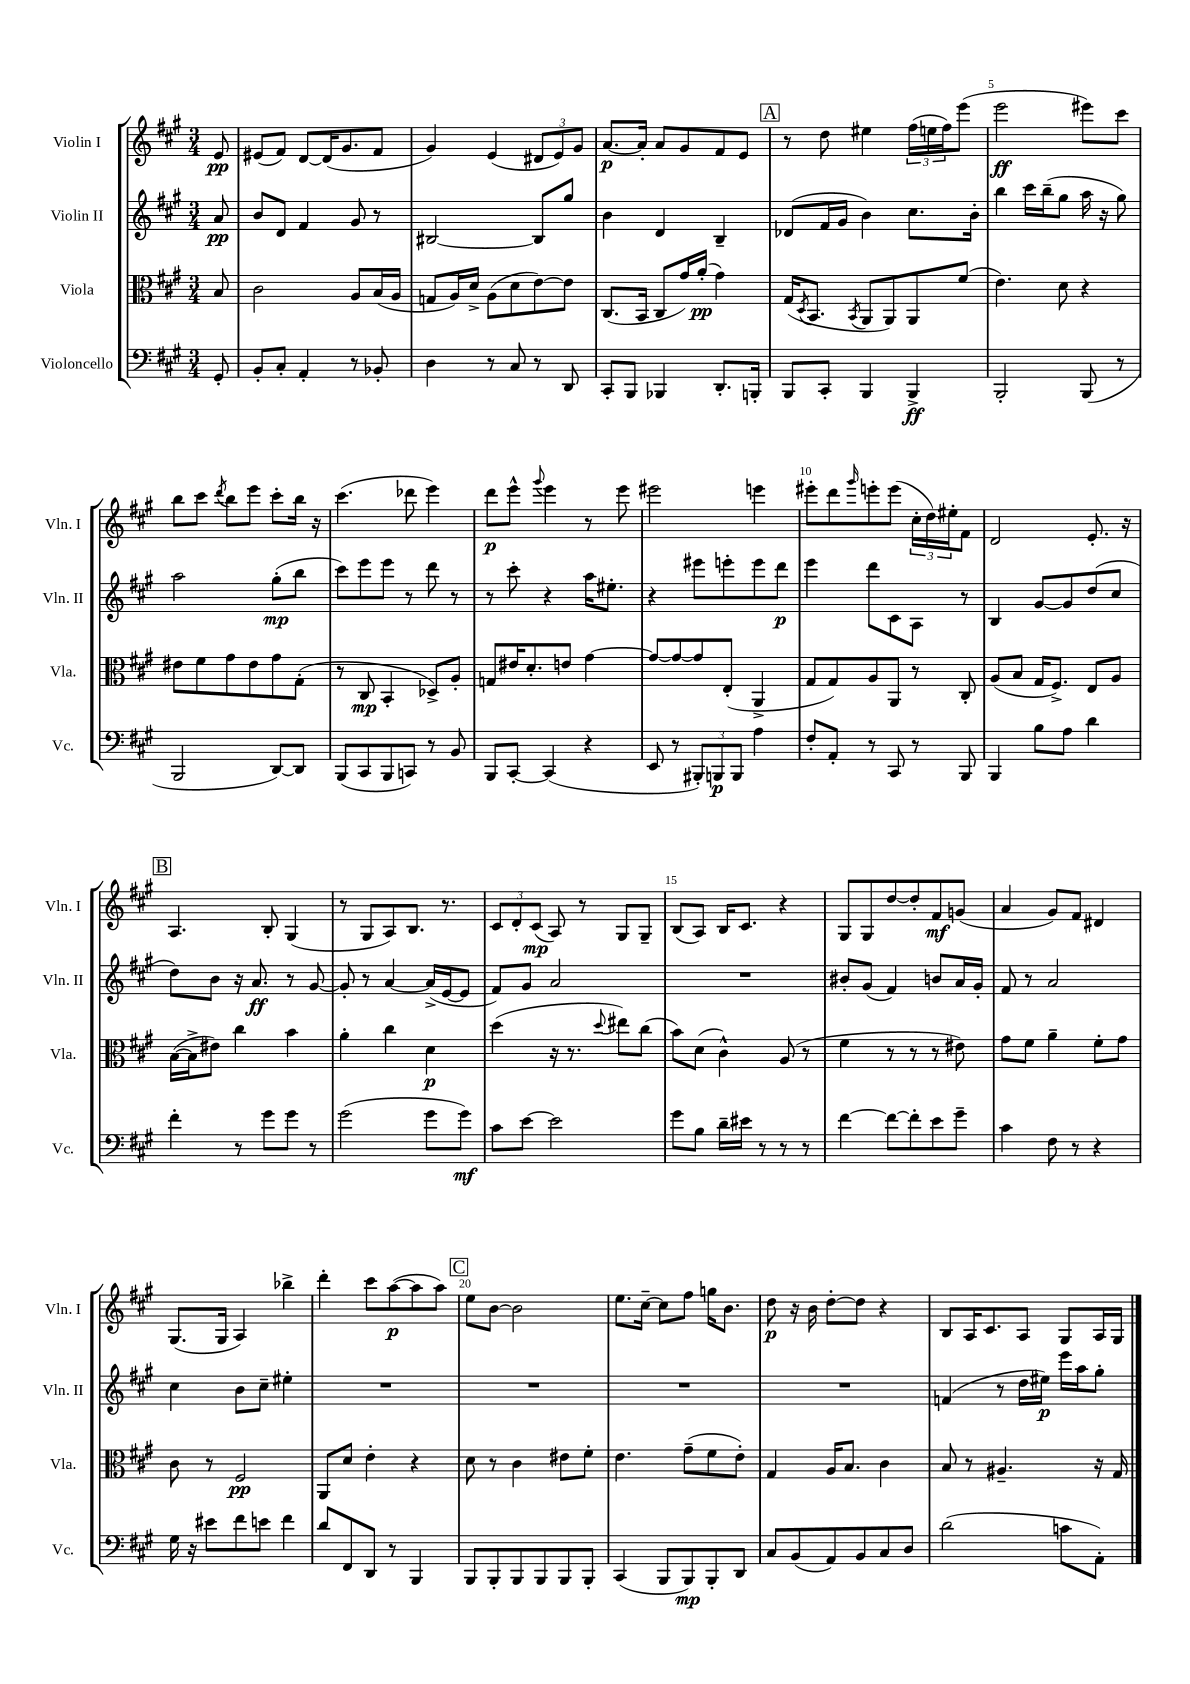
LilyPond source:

<<
\new StaffGroup <<
\new Staff = "s0" \with { instrumentName = "Violin I" shortInstrumentName = "Vln. I" } {
    \clef treble \key a \major \numericTimeSignature \time 3/4 \partial 8
    e'8\pp |
    eis'8( fis'8) d'8~ d'16( gis'8. fis'8 |
    gis'4) e'4( \tuplet 3/2 { dis'8 e'8) gis'8 } |
    a'8.~\p a'16-. a'8 gis'8 fis'8 e'8 |
    \mark \markup { \box "A" } r8 d''8 eis''4 \tuplet 3/2 { fis''16( e''16 fis''16) } e'''8( |
    e'''2\ff eis'''8) cis'''8 |
    b''8 cis'''8 \acciaccatura { d'''8 } b''8 e'''8 cis'''8-. b''16 r16 |
    cis'''4.( des'''8 e'''4) |
    d'''8\p e'''8-^ \appoggiatura { gis'''8 } e'''4 r8 e'''8 |
    eis'''2 e'''4 |
    eis'''8-. d'''8 \grace { gis'''16 } e'''8-. e'''8( \tuplet 3/2 { cis''16-. d''16) eis''16-. } fis'8 |
    d'2 e'8.-. r16 |
    \mark \markup { \box "B" } a4. b8-. gis4( |
    r8 gis8 a8) b8. r8. |
    \tuplet 3/2 { cis'8 d'8-. cis'8\mp( } a8) r8 gis8 gis8-- |
    b8( a8) b16 cis'8. r4 |
    gis8 gis8 d''8~ d''8-. fis'8\mf g'8( |
    a'4 gis'8) fis'8 dis'4 |
    gis8.( gis16 a4) bes''4-> |
    d'''4-. cis'''8 a''8~\p( a''8 a''8) |
    \mark \markup { \box "C" } e''8 b'8~ b'2 |
    e''8. cis''16~-- cis''8 fis''8 g''16 b'8. |
    d''8\p r16 b'16 d''8~-. d''8 r4 |
    b8 a16 cis'8. a8 gis8 a16 gis16 \bar "|." |
}
\new Staff = "s1" \with { instrumentName = "Violin II" shortInstrumentName = "Vln. II" } {
    \clef treble \key a \major \numericTimeSignature \time 3/4 \partial 8
    a'8\pp |
    b'8 d'8 fis'4 gis'8 r8 |
    bis2~ bis8 gis''8 |
    b'4 d'4 b4-- |
    \mark \markup { \box "A" } des'8( fis'16 gis'16 b'4) cis''8. b'16-. |
    b''4 cis'''16 b''16--( gis''8 a''16 r16 gis''8) |
    a''2 gis''8-.\mp( b''8 |
    cis'''8) e'''8 e'''8 r8 d'''8 r8 |
    r8 cis'''8-. r4 a''16 eis''8.-. |
    r4 eis'''8 e'''8-. e'''8 d'''8\p |
    e'''4 d'''8 cis'8 a8 r8 |
    b4 gis'8~ gis'8 d''8( cis''8 |
    \mark \markup { \box "B" } d''8) b'8 r16 a'8.\ff r8 gis'8~ |
    gis'8-. r8 a'4~ a'16->( e'16~ e'8 |
    fis'8) gis'8 a'2 |
    R2. |
    bis'8-. gis'8( fis'4) b'8 a'16 gis'16-. |
    fis'8 r8 a'2 |
    cis''4 b'8 cis''8-- eis''4-. |
    R2. |
    \mark \markup { \box "C" } R2. |
    R2. |
    R2. |
    f'4( r8 d''16 eis''16\p) e'''16 a''16 gis''8-. \bar "|." |
}
\new Staff = "s2" \with { instrumentName = "Viola" shortInstrumentName = "Vla." } {
    \clef alto \key a \major \numericTimeSignature \time 3/4 \partial 8
    b8 |
    cis'2 a8 b16( a16 |
    g8 a16) d'16-> a8( d'8 e'8~) e'8 |
    cis8.( b,16 cis8 gis'16) a'16-.\pp( gis'4) |
    \mark \markup { \box "A" } gis16( \acciaccatura { d8 } b,8. \acciaccatura { b,8 } a,8 a,8) a,8 fis'8( |
    e'4.) d'8 r4 |
    eis'8 fis'8 gis'8 eis'8 gis'8 gis8-.( |
    r8 cis8\mp b,4-. des8->) a8-. |
    g8 eis'16 d'8.-. e'8 gis'4~ |
    gis'8~ gis'8~ gis'8 e8-.( a,4-> |
    gis8 gis8) a8 a,8 r8 cis8-. |
    a8( b8 gis16 fis8.->) e8 a8 |
    \mark \markup { \box "B" } b16~( b16-> eis'8) cis''4 b'4 |
    a'4-. cis''4 d'4\p |
    d''4( r16 r8. \appoggiatura { d''8 } eis''8) cis''8( |
    b'8) d'8( cis'4-^) a8( r8 |
    fis'4 r8 r8 r8 eis'8) |
    gis'8 fis'8 a'4-- fis'8-. gis'8 |
    cis'8 r8 fis2\pp |
    a,8 d'8 e'4-. r4 |
    \mark \markup { \box "C" } d'8 r8 cis'4 eis'8 fis'8-. |
    e'4. gis'8--( fis'8 e'8-.) |
    gis4 a16 b8. cis'4 |
    b8 r8 ais4.-- r16 gis16 \bar "|." |
}
\new Staff = "s3" \with { instrumentName = "Violoncello" shortInstrumentName = "Vc." } {
    \clef bass \key a \major \numericTimeSignature \time 3/4 \partial 8
    gis,8-. |
    b,8-. cis8-. a,4-. r8 bes,8-. |
    d4 r8 cis8 r8 d,8 |
    cis,8-. b,,8 bes,,4 d,8.-. b,,16-. |
    \mark \markup { \box "A" } b,,8 cis,8-. b,,4 b,,4->\ff |
    b,,2-. b,,8( r8 |
    b,,2 d,8~) d,8 |
    b,,8( cis,8 b,,8 c,8) r8 b,8 |
    b,,8 cis,8~-. cis,4( r4 |
    e,8 r8 \tuplet 3/2 { bis,,8-.) b,,8\p b,,8 } a4 |
    fis8-. a,8-. r8 cis,8 r8 b,,8 |
    b,,4 b8 a8 d'4 |
    \mark \markup { \box "B" } fis'4-. r8 gis'8 gis'8 r8 |
    gis'2( gis'8 gis'8\mf) |
    cis'8 e'8~ e'2 |
    gis'8 b8 d'16-- eis'16 r8 r8 r8 |
    fis'4~ fis'8~ fis'8-. e'8 gis'8-- |
    cis'4 fis8 r8 r4 |
    gis16 r16 eis'8 fis'8 e'8 fis'4 |
    d'8 fis,8 d,8 r8 b,,4 |
    \mark \markup { \box "C" } b,,8 b,,8-. b,,8 b,,8 b,,8 b,,8-. |
    cis,4( b,,8 b,,8\mp) b,,8-. d,8 |
    cis8 b,8( a,8) b,8 cis8 d8 |
    d'2( c'8 a,8-.) \bar "|." |
}
>>
>>
\layout { \context { \Score \override BarNumber.break-visibility = ##(#f #t #t) barNumberVisibility = #(every-nth-bar-number-visible 5) } }
